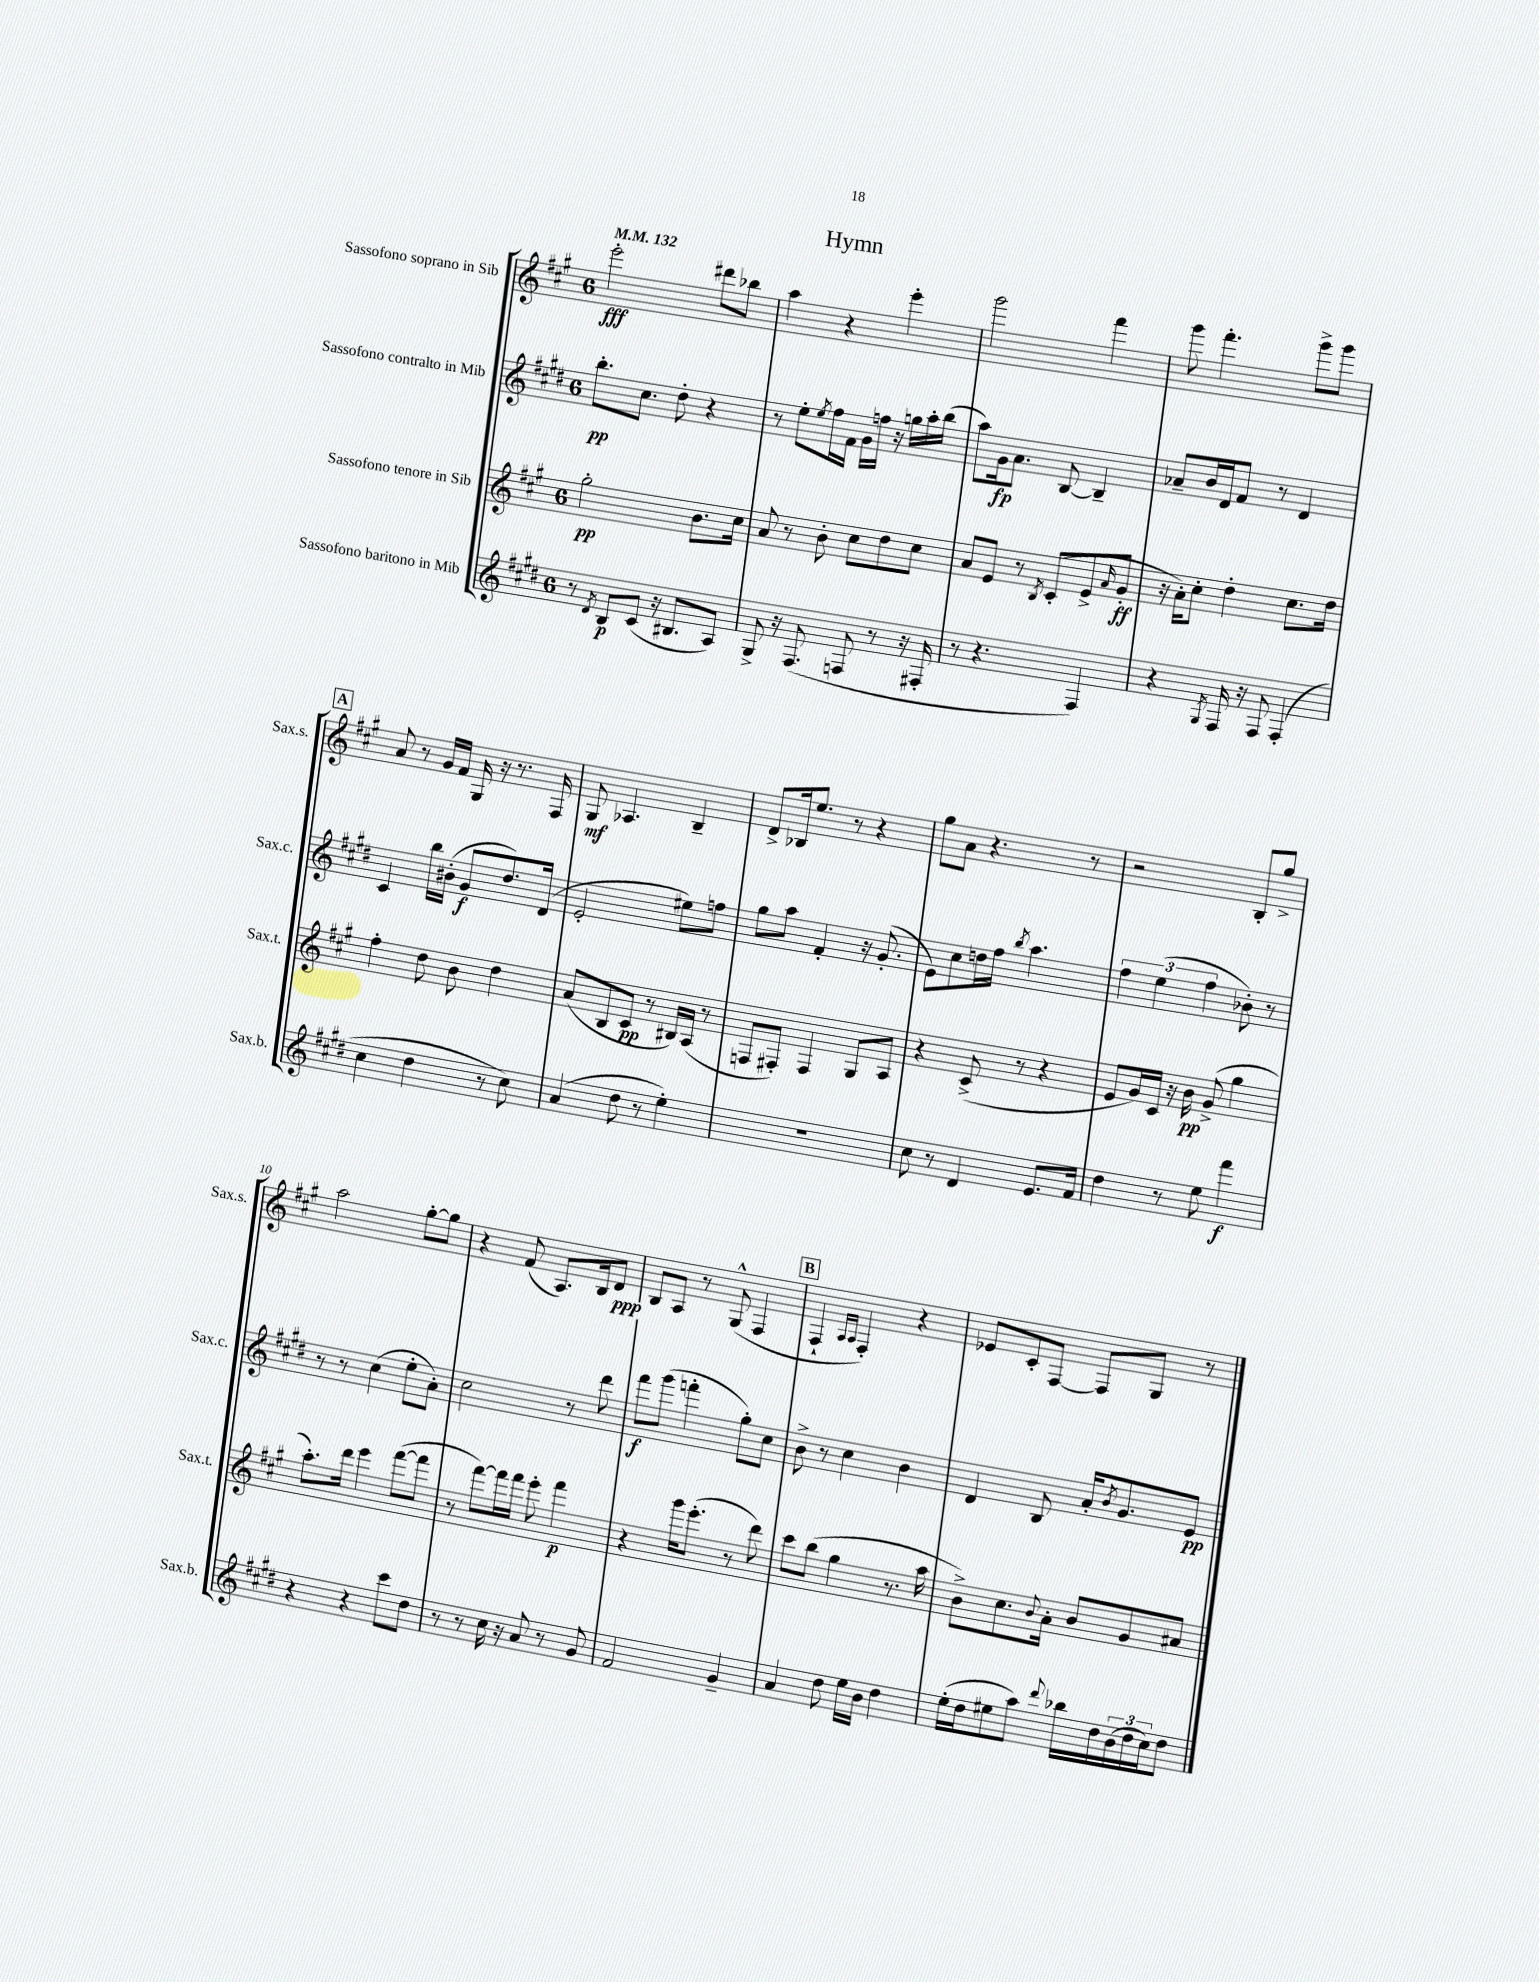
\header { title = "Hymn" }
<<
\new StaffGroup <<
\new Staff = "s0" \with { instrumentName = "Sassofono soprano in Sib" shortInstrumentName = "Sax.s." } {
    \clef treble \key a \major \once \override Staff.TimeSignature.style = #'single-digit \time 6/8 \tempo 4 = 132
    e'''2-.\fff dis'''8 bes''8 |
    a''4 r4 e'''4-. |
    gis'''2 fis'''4 |
    gis'''8 fis'''4.-. gis'''8-> gis'''8 |
    \mark \markup { \box "A" } a'8 r8 gis'16 fis'16 gis16 r16 r8. fis16 |
    gis8\mf aes4. b4-- |
    d'8-> bes16 e''8. r8 r4 |
    gis''8 a'8 r4. r8 |
    r2 b8-. gis''8-> |
    a''2 gis''8~-. gis''8 |
    r4 fis'8( a8.) b16 d'8\ppp |
    b8 a8 r8 gis8-^( fis4 |
    \mark \markup { \box "B" } fis4-! \grace { a16 a16 } fis4-.) r4 |
    ees'8 cis'8-. fis8~ fis8 gis8 r8 \bar "|." |
}
\new Staff = "s1" \with { instrumentName = "Sassofono contralto in Mib" shortInstrumentName = "Sax.c." } {
    \clef treble \key e \major \once \override Staff.TimeSignature.style = #'single-digit \time 6/8
    b''8.-.\pp cis''8. dis''8-. r4 |
    r8 e''8-. \acciaccatura { e''8 } fis''16 fis'16 gis'16 f''16 r16 g''16 a''16-. b''16( |
    a''8) gis'16\fp a'8. b8~ b4-- |
    aes'8-- b'16 dis'16 fis'8 r8 dis'4 |
    \mark \markup { \box "A" } cis'4 b''16 bis'16-.( gis'8\f dis''8.) dis'16( |
    e'2-. eis''8) f''8 |
    gis''8 a''8 fis'4-. r16 gis'8.-.( |
    e'8) cis''8 d''16 fis''16 \acciaccatura { b''8 } a''4. |
    \tuplet 3/2 { fis''4 e''4( fis''4 } bes'8-.) r8 |
    r8 r8 cis''4( e''8-. a'8-.) |
    cis''2 r8 dis'''8 |
    fis'''8\f gis'''8( f'''4-. gis''8-.) cis''8 |
    \mark \markup { \box "B" } b'8-> r8 cis''4 b'4 |
    dis'4 b8 a'16-. \acciaccatura { b'8 } gis'8. e'8\pp \bar "|." |
}
\new Staff = "s2" \with { instrumentName = "Sassofono tenore in Sib" shortInstrumentName = "Sax.t." } {
    \clef treble \key a \major \once \override Staff.TimeSignature.style = #'single-digit \time 6/8
    gis''2-.\pp b'8. cis''16 |
    a'8 r8 b'8-. cis''8 d''8 cis''8 |
    a'8 e'8 r8 \acciaccatura { b8 } cis'8-.( e'8-> \grace { a'16 } gis'8-.\ff |
    r16 a'16-.) cis''8-. d''4-. cis''8. d''16 |
    \mark \markup { \box "A" } fis''4-. d''8 b'8 d''4 |
    a'8( b8 cis'8\pp r8 bis16) a16( r8 |
    f8 fis8-.) fis4 gis8 a8 |
    r4 cis'8->( r8 r4 |
    e'8 gis'16) cis'16 r16 b'16\pp gis'8->( gis''4 |
    a''8.-.) d'''16 e'''4 fis'''8~( fis'''8 |
    r8 fis'''8~) fis'''16 fis'''16 e'''8-. fis'''4\p |
    r4 gis'''16 e'''8.-.( r8 d'''8) |
    \mark \markup { \box "B" } cis'''8 b''8( gis''4 r8. a''16 |
    b'8->) cis''8. \appoggiatura { b'8 } a'16-. b'8 gis'8 ais'8 \bar "|." |
}
\new Staff = "s3" \with { instrumentName = "Sassofono baritono in Mib" shortInstrumentName = "Sax.b." } {
    \clef treble \key e \major \once \override Staff.TimeSignature.style = #'single-digit \time 6/8
    r8 \acciaccatura { dis'8 } b8\p cis'8( r16 bis8. a8) |
    gis8-> r16 fis8.( f8 r8 r16 fis16-. |
    r8 r4. fis4) |
    r4 \acciaccatura { gis8 } fis16 r16 fis8 fis4-.( |
    \mark \markup { \box "A" } cis''4 dis''4 r8 cis''8) |
    a'4( dis''8 r8 e''4-.) |
    R2. |
    cis''8 r8 dis'4 e'8. fis'16 |
    dis''4 r8 e''8 fis'''4\f |
    r4 r4 cis'''8 dis''8 |
    r8 r8 cis''16 r16 a'8 r8 gis'8 |
    fis'2 gis'4-- |
    \mark \markup { \box "B" } a'4 dis''8 e''16 b'16 dis''4 |
    e''16-.( dis''16 eis''8 a''8) \appoggiatura { dis'''8 } bes''16 dis''16 \tuplet 3/2 { b'16( dis''16 cis''16) } dis''8 \bar "|." |
}
>>
>>
